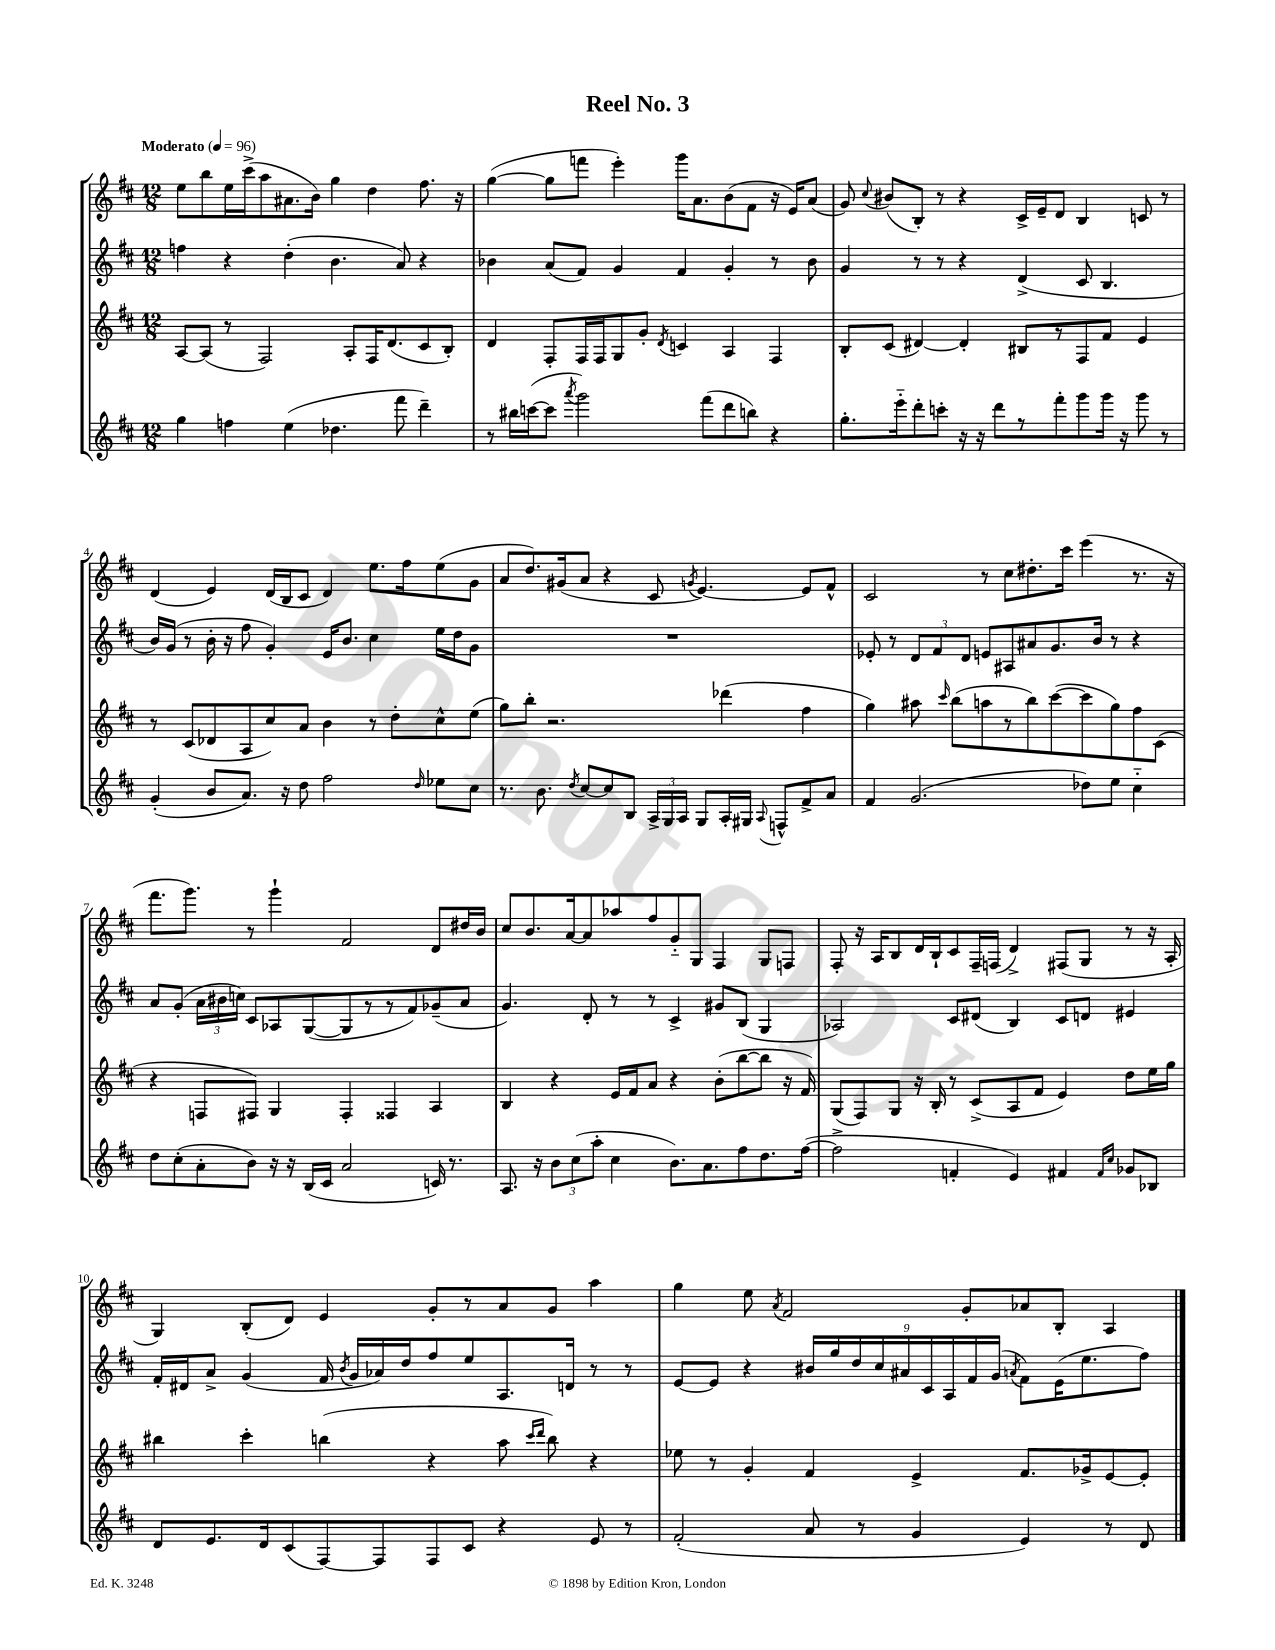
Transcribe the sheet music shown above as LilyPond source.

\header { title = "Reel No. 3" }
<<
\new StaffGroup <<
\new Staff = "s0" {
    \clef treble \key d \major \numericTimeSignature \time 12/8 \tempo "Moderato" 4 = 96
    \autoBeamOff e''8[ b''8 e''16 cis'''16->( a''8 ais'8. b'16]) g''4 d''4 fis''8. r16 |
    g''4~( g''8[ f'''8] e'''4-.) g'''16[ a'8. b'8( fis'8] r16 e'16[) a'8]( |
    g'8) \appoggiatura { cis''8 } bis'8[( b8]-.) r8 r4 cis'16[-> e'16-- d'8] b4 c'8 r8 |
    d'4( e'4) d'16[( b16 cis'8] d'4) e''8.[ fis''16 e''8( g'8] |
    a'8[ d''8.) gis'16( a'8] r4 cis'8 \acciaccatura { g'8 } e'4.~) e'8[ fis'8]-^ |
    cis'2 r8 cis''8[ dis''8.-. cis'''16] e'''4( r8. r16 |
    fis'''8.[ g'''8.]) r8 g'''4-! fis'2 d'8[ dis''16 b'16] |
    cis''8[ b'8. a'16~ a'8 aes''8 fis''8 g'8-_ g8] fis4 g8[ f8] |
    fis8-. r16 a16[ b8 d'16 b16-! cis'8 fis16-- f16]( d'4->) fis8[( g8] r8 r16 a16-. |
    g4) b8[-.( d'8]) e'4 g'8[-. r8 a'8 g'8] a''4 |
    g''4 e''8 \acciaccatura { a'8 } fis'2 g'8[-. aes'8 b8]-. a4 \bar "|." |
}
\new Staff = "s1" {
    \clef treble \key d \major \numericTimeSignature \time 12/8
    \autoBeamOff f''4 r4 d''4-.( b'4. a'8) r4 |
    bes'4 a'8[( fis'8]) g'4 fis'4 g'4-. r8 bes'8 |
    g'4 r8 r8 r4 d'4->( cis'8 b4. |
    b'16[) g'16]( r8 b'16-. r16 fis''8 g'4-.) e'16[ b'8.] cis''4 e''16[ d''16 g'8] |
    R1. |
    ees'8-. r8 \tuplet 3/2 { d'8[ fis'8 d'8] } e'8[ ais8 ais'8 g'8. b'16] r8 r4 |
    a'8[ g'8]-.( \tuplet 3/2 { a'16[ bis'16 c''16]) } cis'8[ aes8 g8~( g8 r8 r8 fis'8) ges'8--( a'8] |
    g'4.) d'8-. r8 r8 cis'4-> gis'8[ b8]( g4 |
    aes2) cis'8[ dis'8]( b4) cis'8[ d'8] eis'4 |
    fis'16[-. dis'16 a'8]-> g'4( fis'16 \acciaccatura { b'8 } g'16[ aes'16) d''16 fis''8 e''8 a8. d'16] r8 r8 |
    e'8[~ e'8] r4 \tuplet 9/8 { bis'16[ g''16 d''16 cis''16 ais'16 cis'16 a16 fis'16 g'16]( } \acciaccatura { a'8 } fis'8[) e'16( e''8. fis''8]) \bar "|." |
}
\new Staff = "s2" {
    \clef treble \key d \major \numericTimeSignature \time 12/8
    \autoBeamOff a8[~ a8]( r8 fis2) a8[-. fis16 d'8.( cis'8 b8]-.) |
    d'4 fis8[-. fis16 fis16 g8 g'8]-. \acciaccatura { d'8 } c'4 a4 fis4 |
    b8[-. cis'8]( dis'4~) dis'4-. bis8[ r8 fis8 fis'8] e'4 |
    r8 cis'8[( des'8 a8 cis''8) a'8] b'4 r8 d''8[-. cis''8-^ e''8]( |
    g''8[) b''8]-. r2. des'''4( fis''4 |
    g''4) ais''8 \grace { cis'''16 } b''8[( a''8 r8 b''8) cis'''8~( cis'''8 g''8) fis''8 cis'8]( |
    r4 f8[ fis8]) g4 fis4-. fisis4 a4 |
    b4 r4 e'16[ fis'16 a'8] r4 b'8[-.( b''8~ b''8] r16 fis'16) |
    g8[( fis8) g8] r16 b16-. r8 cis'8[->( a8 fis'8] e'4) d''8[ e''16 g''16] |
    bis''4 cis'''4-. b''4( r4 a''8 \grace { cis'''16[ d'''16] } b''8) r4 |
    ees''8 r8 g'4-. fis'4 e'4-> fis'8.[ ges'16-> e'8~ e'8]-. \bar "|." |
}
\new Staff = "s3" {
    \clef treble \key d \major \numericTimeSignature \time 12/8
    \autoBeamOff g''4 f''4 e''4( des''4. fis'''8 d'''4--) |
    r8 bis''16[ c'''16~( c'''8] \acciaccatura { a'''8 } g'''2) fis'''8[( d'''8 b''8]) r4 |
    g''8.[-. e'''16-_ d'''8-. c'''8]-. r16 r16 d'''8[ r8 fis'''8-. g'''8 g'''16] r16 g'''8 r8 |
    g'4-.( b'8[ a'8.]) r16 d''8 fis''2 \grace { d''16 } ees''8[ cis''8] |
    r8. b'8. \acciaccatura { d''8 } cis''8[~ cis''8 b8] \tuplet 3/2 { a16[-> g16 a16] } g8[ a16-. gis16] \appoggiatura { a8 } f8[-^ fis'8-> a'8] |
    fis'4 g'2.( des''8[) e''8] cis''4-_ |
    d''8[ cis''8-.( a'8-. b'8]) r16 r16 b16[( cis'16] a'2 c'16) r8. |
    a8. r16 \tuplet 3/2 { b'8[ cis''8( a''8]-. } cis''4 b'8.[) a'8. fis''8 d''8. fis''16]~( |
    fis''2-> f'4-. e'4) fis'4 \grace { fis'16[ cis''16] } ges'8[ bes8] |
    d'8[ e'8. d'16 cis'8( fis8~) fis8 fis8 cis'8] r4 e'8 r8 |
    fis'2-.( a'8 r8 g'4 e'4) r8 d'8 \bar "|." |
}
>>
>>
